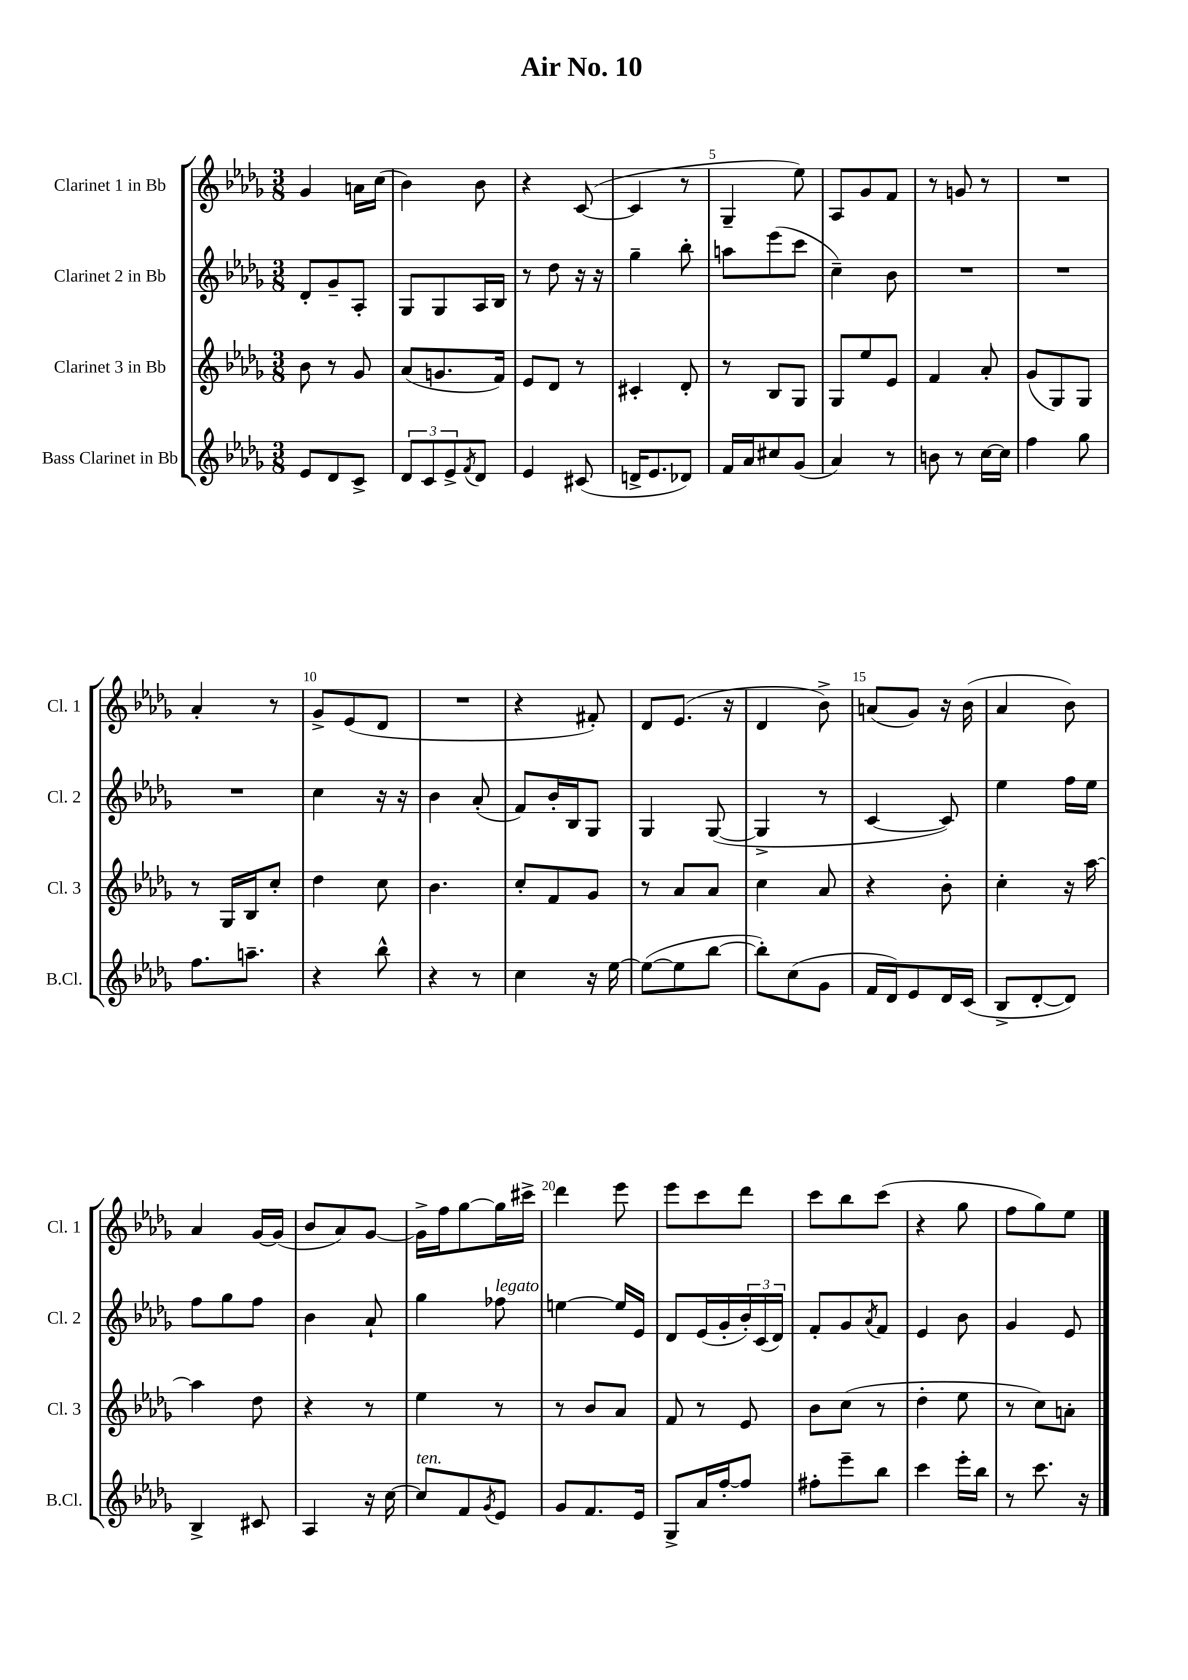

**kern	**kern	**kern	**kern
*staff4	*staff3	*staff2	*staff1
*clefG2	*clefG2	*clefG2	*clefG2
*k[b-e-a-d-g-]	*k[b-e-a-d-g-]	*k[b-e-a-d-g-]	*k[b-e-a-d-g-]
*M3/8	*M3/8	*M3/8	*M3/8
8e-	8b-	8d-'	4g-
8d-	8r	8g-~	.
8c^	8g-	8A-'	16a
.	.	.	(16cc
=	=	=	=
12d-	(8a-	8G-	4b-)
12c	.	.	.
.	8.g	8G-	.
12e-^	.	.	.
8qf	.	.	.
8d-	.	16A-	8b-
.	16f)	16B-	.
=	=	=	=
4e-	8e-	8r	4r
.	8d-	8dd-	.
(8c#	8r	16r	([8c
.	.	16r	.
=	=	=	=
16d^	4c#'	4gg-~	4c]
8.e-	.	.	.
8d-)	8d-'	8bb-'	8r
=	=	=	=
16f	8r	8aa	4G-~
16a-	.	.	.
8cc#	8B-	(8eee-	.
(8g-	8G-	8ccc	8ee-)
=	=	=	=
4a-)	8G-	4cc~)	8A-
.	8ee-	.	8g-
8r	8e-	8b-	8f
=	=	=	=
8b	4f	4.r	8r
8r	.	.	8g
[16cc	8a-'	.	8r
16cc]	.	.	.
=	=	=	=
4ff	(8g-	4.r	4.r
.	8G-)	.	.
8gg-	8G-	.	.
=	=	=	=
8.ff	8r	4.r	4a-'
.	16G-	.	.
8.aa~	16B-	.	.
.	8cc'	.	8r
=	=	=	=
4r	4dd-	4cc	8g-^
.	.	.	(8e-
8bb-^^	8cc	16r	8d-
.	.	16r	.
=	=	=	=
4r	4.b-	4b-	4.r
8r	.	(8a-'	.
=	=	=	=
4cc	8cc'	8f)	4r
.	8f	16b-'	.
.	.	16B-	.
16r	8g-	8G-	8f#')
[16ee-	.	.	.
=	=	=	=
(8ee-_	8r	4G-	8d-
8ee-]	8a-	.	(8.e-
[8bb-	8a-	([8G-	.
.	.	.	16r
=	=	=	=
8bb-'])	4cc	4G-^]	4d-
(8cc	.	.	.
8g-	8a-	8r	8b-^)
=	=	=	=
16f	4r	[4c	(8a
16d-)	.	.	.
8e-	.	.	8g-)
16d-	8b-'	8c])	16r
(16c	.	.	(16b-
=	=	=	=
8B-^	4cc'	4ee-	4a-
[8d-'	.	.	.
8d-])	16r	16ff	8b-)
.	[16aa-	16ee-	.
=	=	=	=
4B-^	4aa-]	8ff	4a-
.	.	8gg-	.
8c#	8dd-	8ff	[16g-
.	.	.	(16g-]
=	=	=	=
4A-	4r	4b-	8b-
.	.	.	8a-)
16r	8r	8a-`	[8g-
[16cc	.	.	.
=	=	=	=
8cc]	4ee-	4gg-	16g-^]
.	.	.	16ff
8f	.	.	[8gg-
8qg-	.	.	.
8e-	8r	8ff-	16gg-]
.	.	.	16ccc#^
=	=	=	=
8g-	8r	[4ee	4ddd-
8.f	8b-	.	.
.	8a-	16ee]	8eee-
16e-	.	16e-	.
=	=	=	=
8G-^	8f	8d-	8eee-
16a-	8r	(16e-	8ccc
[16ff'	.	16g-'	.
8ff]	8e-	24b-')	8ddd-
.	.	(24c	.
.	.	24d-)	.
=	=	=	=
8ff#'	8b-	8f'	8ccc
8eee-~	(8cc	8g-	8bb-
.	.	8qa-	.
8bb-	8r	8f	(8ccc
=	=	=	=
4ccc	4dd-'	4e-	4r
16eee-'	8ee-	8b-	8gg-
16bb-	.	.	.
=	=	=	=
8r	8r	4g-	8ff
8.ccc	8cc)	.	8gg-)
.	8a'	8e-	8ee-
16r	.	.	.
==	==	==	==
*-	*-	*-	*-
